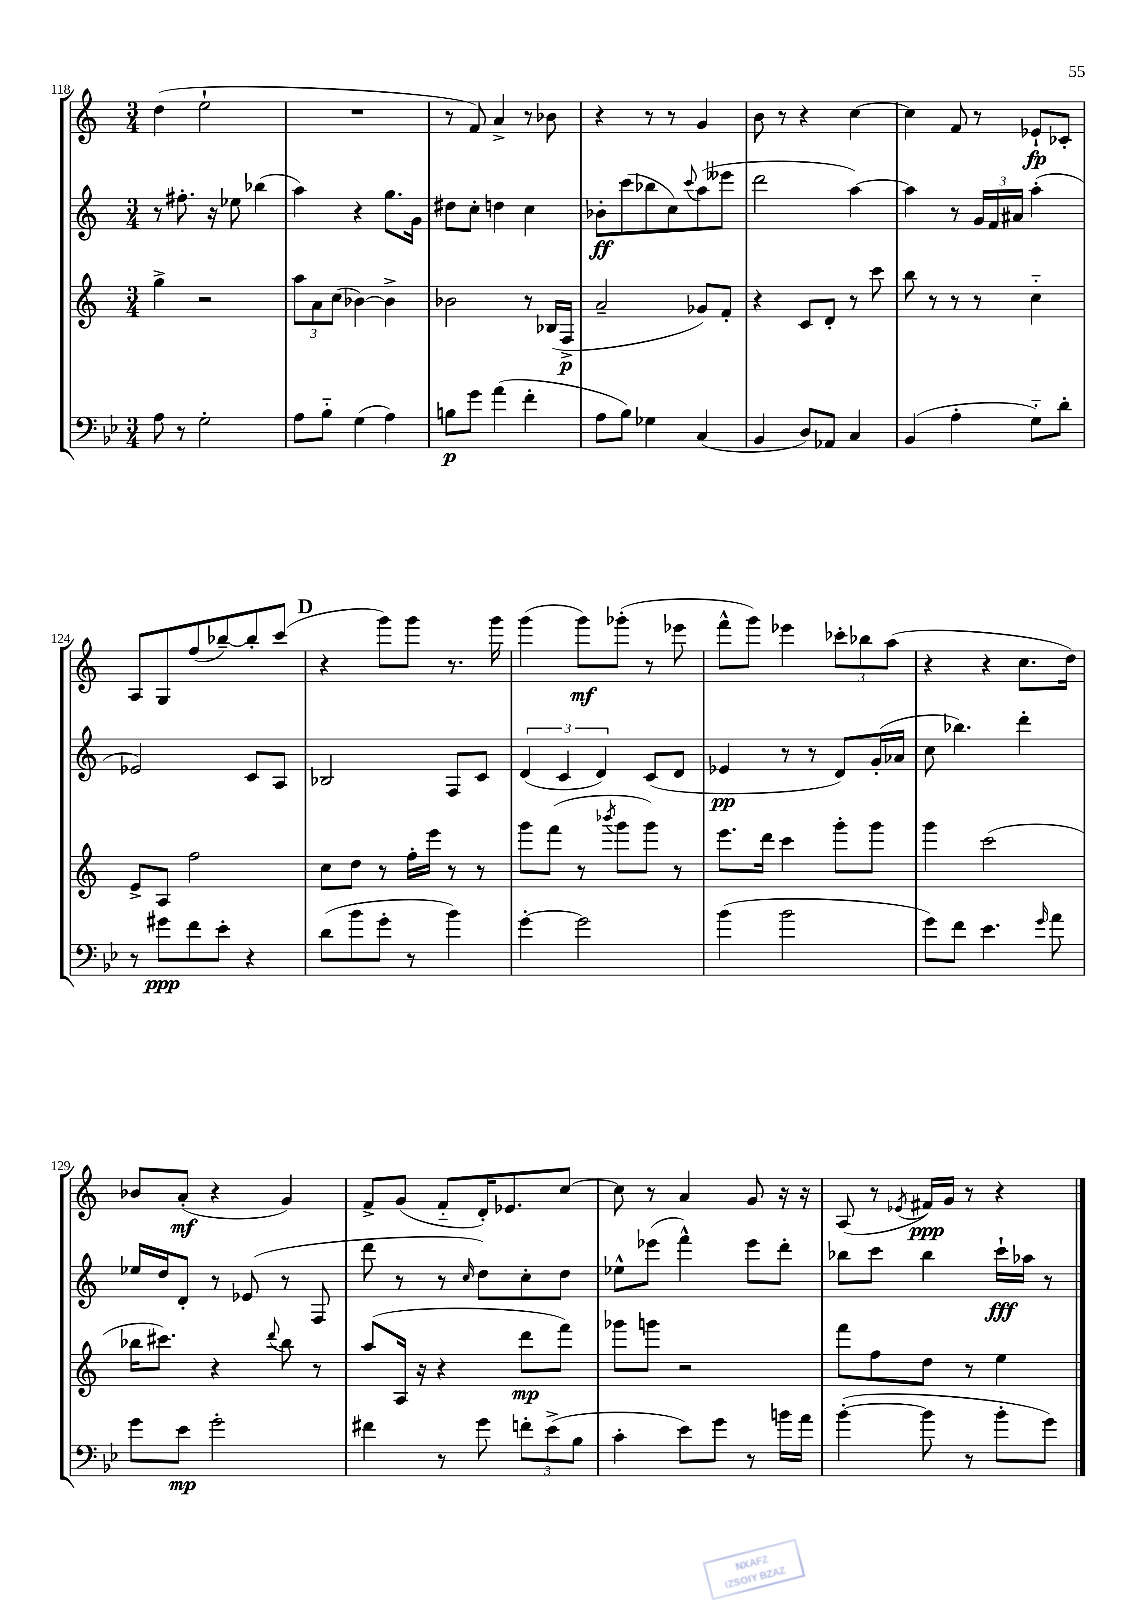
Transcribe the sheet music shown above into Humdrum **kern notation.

**kern	**dynam	**kern	**dynam	**kern	**dynam	**kern	**dynam
*part4	*part4	*part3	*part3	*part2	*part2	*part1	*part1
*staff4	*staff4	*staff3	*staff3	*staff2	*staff2	*staff1	*staff1
*clefF4	*	*clefG2	*	*clefG2	*	*clefG2	*
*k[b-e-]	*	*k[]	*	*k[]	*	*k[]	*
*M3/4	*	*M3/4	*	*M3/4	*	*M3/4	*
=118	=118	=118	=118	=118	=118	=118	=118
8A\	.	4gg^\	.	8r	.	(4dd\	.
8r	.	.	.	8.ff#X'\	.	.	.
2G'\	.	2r	.	.	.	2ee`\	.
.	.	.	.	16r	.	.	.
.	.	.	.	8ee-X\	.	.	.
.	.	.	.	(4bb-X\	.	.	.
=119	=119	=119	=119	=119	=119	=119	=119
8A\L	.	12aa\L	.	4aa\)	.	2.r	.
.	.	12a\	.	.	.	.	.
8B-\J	.	.	.	.	.	.	.
.	.	(12cc\J	.	.	.	.	.
(4G\	.	[4b-X\)	.	4r	.	.	.
4A\)	.	4b-^\]	.	8.gg\L	.	.	.
.	.	.	.	16g\Jk	.	.	.
=120	=120	=120	=120	=120	=120	=120	=120
8Bn\L	p	2b-X\	.	8dd#X\L	.	8r	.
8g\J	.	.	.	8cc'\J	.	8f/)	.
(4a\	.	.	.	4ddn\	.	4a^/	.
4f'\	.	8r	.	4cc\	.	8r	.
.	.	(16B-X/LL	.	.	.	8b-X\	.
.	.	16F^/JJ	p	.	.	.	.
=121	=121	=121	=121	=121	=121	=121	=121
8A\L	.	2a~/	.	8b-X'\L	ff	4r	.
8B-\J)	.	.	.	(8ccc\	.	.	.
4G-X\	.	.	.	8bb-X\	.	8r	.
.	.	.	.	8cc\)	.	8r	.
.	.	.	.	8qqccc/	.	.	.
(4C/	.	8g-X/L)	.	(8aa\	.	4g/	.
.	.	8f'/J	.	8eee--X\J	.	.	.
=122	=122	=122	=122	=122	=122	=122	=122
4BB-/	.	4r	.	2ddd\	.	8b\	.
.	.	.	.	.	.	8r	.
8D/L)	.	8c/L	.	.	.	4r	.
8AA-X/J	.	8d'/J	.	.	.	.	.
4C/	.	8r	.	[4aa\)	.	[4cc\	.
.	.	8ccc\	.	.	.	.	.
=123	=123	=123	=123	=123	=123	=123	=123
(4BB-/	.	8bb\	.	4aa\]	.	4cc\]	.
.	.	8r	.	.	.	.	.
4A'\	.	8r	.	8r	.	8f/	.
.	.	8r	.	24g/LL	.	8r	.
.	.	.	.	24f/	.	.	.
.	.	.	.	24a#X/JJ	.	.	.
8G\L)	.	4cc\	.	(4aa'\	.	8e-X`/L	fp
8d'\J	.	.	.	.	.	8c-X'/J	.
!!LO:LB:g=z
=124	=124	=124	=124	=124	=124	=124	=124
8r	.	8e^/L	.	2e-X/)	.	8A/L	.
8g#X\L	ppp	8A/J	.	.	.	8G/	.
8f\	.	2ff\	.	.	.	(8ff/	.
8e-'\J	.	.	.	.	.	[8bb-X~/)	.
4r	.	.	.	8c/L	.	8bb-'/]	.
.	.	.	.	8A/J	.	(8ccc/J	.
!!LO:REH:place=s1:t=D
=125	=125	=125	=125	=125	=125	=125	=125
(8d\L	.	8cc\L	.	2B-X/	.	4r	.
8b-\	.	8dd\J	.	.	.	.	.
8g'\J	.	8r	.	.	.	8ggg\L)	.
8r	.	16ff'\LL	.	.	.	8ggg\J	.
.	.	16eee\JJ	.	.	.	.	.
4b-\)	.	8r	.	8F/L	.	8.r	.
.	.	8r	.	8c/J	.	.	.
.	.	.	.	.	.	16ggg\	.
=126	=126	=126	=126	=126	=126	=126	=126
[4g'\	.	8ggg\L	.	(6d/	.	(4ggg\	.
.	.	(8fff\J	.	.	.	.	.
.	.	.	.	6c/	.	.	.
2g\]	.	8r	.	.	.	8ggg\L)	mf
.	.	.	.	6d/)	.	.	.
.	.	8qbbb-X/	.	.	.	.	.
.	.	8ggg\L	.	.	.	(8ggg-X'\J	.
.	.	8ggg\J)	.	(8c/L	.	8r	.
.	.	8r	.	8d/J	.	8eee-X\	.
=127	=127	=127	=127	=127	=127	=127	=127
(4b-\	.	8.eee\L	.	4e-X/	pp	8fff^^\L	.
.	.	.	.	.	.	8ggg\J)	.
.	.	16ddd\Jk	.	.	.	.	.
2b-\	.	4ccc\	.	8r	.	4eee-X\	.
.	.	.	.	8r	.	.	.
.	.	8ggg'\L	.	8d/L)	.	12ccc-X'\L	.
.	.	.	.	.	.	12bb-X\	.
.	.	8ggg\J	.	(16g'/L	.	.	.
.	.	.	.	.	.	(12aa\J	.
.	.	.	.	16a-X/JJ	.	.	.
=128	=128	=128	=128	=128	=128	=128	=128
8g\L)	.	4ggg\	.	8cc\	.	4r	.
8f\J	.	.	.	4.bb-X\)	.	.	.
4.e-\	.	(2ccc\	.	.	.	4r	.
.	.	.	.	4ddd'\	.	8.cc\L	.
16qqg/	.	.	.	.	.	.	.
8a\	.	.	.	.	.	.	.
.	.	.	.	.	.	16dd\Jk)	.
!!LO:LB:g=z
=129	=129	=129	=129	=129	=129	=129	=129
8g\L	.	16bb-X\KL	.	16ee-X/LL	.	8b-X/L	.
.	.	8.ccc#X\J)	.	16dd/J	.	.	.
8e-\J	mp	.	.	8d'/J	.	(8a'/J	mf
2g'\	.	4r	.	8r	.	4r	.
.	.	.	.	(8e-X/	.	.	.
.	.	8qqddd/	.	.	.	.	.
.	.	8bb-\	.	8r	.	4g/)	.
.	.	8r	.	8F/	.	.	.
=130	=130	=130	=130	=130	=130	=130	=130
4f#X\	.	(8aa/L	.	8ddd\	.	8f^/L	.
.	.	16A/Jk	.	8r	.	(8g/J	.
.	.	16r	.	.	.	.	.
8r	.	4r	.	8r	.	8f/L	.
.	.	.	.	16qqcc/	.	.	.
8g\	.	.	.	8dd\L)	.	16d'/K)	.
.	.	.	.	.	.	8.e-X/	.
12fn'\L	.	8ddd\L	mp	8cc'\	.	.	.
(12e-^\	.	.	.	.	.	.	.
.	.	8fff\J)	.	8dd\J	.	[8cc/J	.
12B-\J	.	.	.	.	.	.	.
=131	=131	=131	=131	=131	=131	=131	=131
4c'\	.	8ggg-X\L	.	8ee-X^^\L	.	8cc\]	.
.	.	8gggn\J	.	(8eee-X\J	.	8r	.
8e-\L)	.	2r	.	4fff^^\)	.	4a/	.
8g\J	.	.	.	.	.	.	.
8r	.	.	.	8eee-\L	.	8g/	.
16bn\LL	.	.	.	8ddd'\J	.	16r	.
16a\JJ	.	.	.	.	.	16r	.
=132	=132	=132	=132	=132	=132	=132	=132
([4b-'\	.	8fff\L	.	8bb-X\L	.	(8A/	.
.	.	8ff\	.	8ccc\J	.	8r	.
.	.	.	.	.	.	8qe-X/	.
8b-\]	.	8dd\J	.	4bb-\	.	16f#X/LL)	ppp
.	.	.	.	.	.	16g/JJ	.
8r	.	8r	.	.	.	8r	.
8b-'\L	.	4ee\	.	16ccc`\LL	fff	4r	.
.	.	.	.	16aa-X\JJ	.	.	.
8g\J)	.	.	.	8r	.	.	.
==	==	==	==	==	==	==	==
*-	*-	*-	*-	*-	*-	*-	*-
